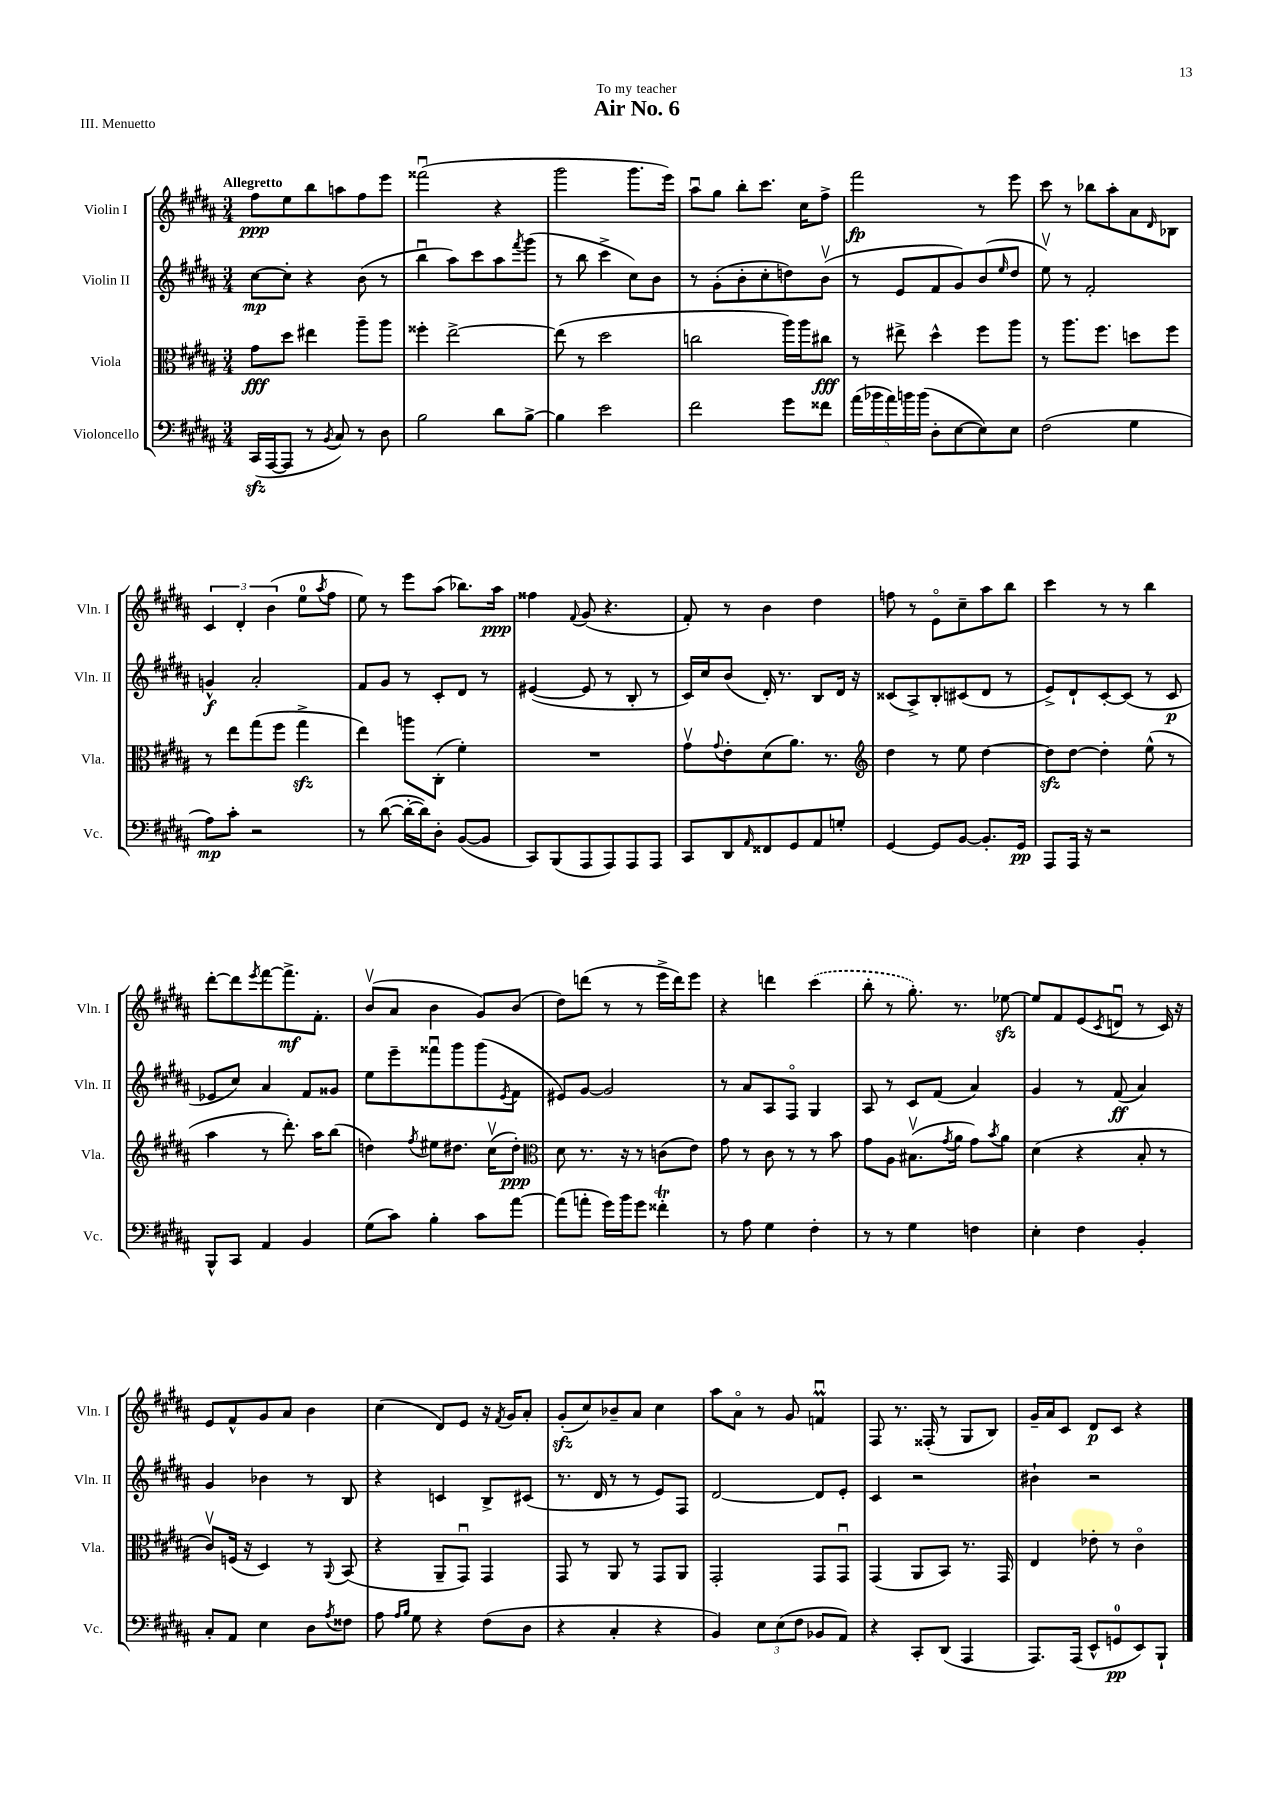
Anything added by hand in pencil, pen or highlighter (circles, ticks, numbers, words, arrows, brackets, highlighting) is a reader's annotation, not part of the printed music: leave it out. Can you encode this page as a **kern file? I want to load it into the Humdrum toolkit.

**kern	**kern	**kern	**kern
*staff4	*staff3	*staff2	*staff1
*clefF4	*clefC3	*clefG2	*clefG2
*k[f#c#g#d#a#]	*k[f#c#g#d#a#]	*k[f#c#g#d#a#]	*k[f#c#g#d#a#]
*M3/4	*M3/4	*M3/4	*M3/4
(16CC#	8g#	[8cc#	8ff#
[16AAA#	.	.	.
8AAA#]	8dd#	8cc#']	8ee
8r	4ee#	4r	8bb
8qBB	.	.	.
8C#)	.	.	8aa
8r	8aa#~	(8b	8ff#
8D#	8aa#	8r	8eee
=	=	=	=
2B	4ff##'	4bbu	(2fff##u
.	[2ee^	8aa#)	.
.	.	8ccc#	.
8d#	.	8aa#	4r
.	.	8qfff#	.
[8B^	.	(8ggg#	.
=	=	=	=
4B]	(8ee]	8r	2ggg#
.	8r	8bb	.
2e	2dd#	4ccc#^	.
.	.	8cc#)	8.ggg#
.	.	8b	.
.	.	.	16eee)
=	=	=	=
2f#	2cc	8r	8aa#u
.	.	(8g#'	8gg#
.	.	8b'	8bb'
.	.	8cc#'	8.ccc#
8g#	16aa#)	8dd)	.
.	16aa#	.	16cc#
8f##	8cc#	(8bv	8ff#^
=	=	=	=
(20a#	8r	8r	2fff#
20b-	.	.	.
20a#)	.	.	.
.	8ee#^	8e	.
20b	.	.	.
(20b	.	.	.
8D#'	4dd#^^	8f#	.
[8E	.	8g#)	.
8E])	8ff#	(8b	8r
.	.	16qqee	.
8E	8aa#	8dd#	8eee
=	=	=	=
(2F#	8r	8eev)	8ccc#
.	8.aa#	8r	8r
.	.	2f#'	8bb-
.	8.ff#	.	.
.	.	.	8aa#'
4G#	8dd	.	8a#
.	.	.	16qqd#
.	8ff#	.	8B-
=	=	=	=
8A#)	8r	4g^^	6c#
8c#'	8ee	.	.
.	.	.	6d#'
2r	(8gg#	2a#'	.
.	.	.	(6b
.	8ff#	.	.
.	4gg#^	.	8ee
.	.	.	8qaa#
.	.	.	8ff#
=	=	=	=
8r	4ee)	8f#	8ee)
([8d#	.	8g#	8r
16d#'_	8aa	8r	8eee
16d#])	.	.	.
8D#'	(8C#'	8c#'	(8aa#
([8BB	4f#')	8d#	8.bb-)
8BB]	.	8r	.
.	.	.	16aa#
=	=	=	=
8CC#)	2.r	([4e#	4ff##
(8BBB	.	.	.
.	.	.	8qqf#
8AAA#	.	8e#]	(8g#
8AAA#)	.	8r	4.r
8AAA#	.	8B'	.
8AAA#	.	8r	.
=	=	=	=
8CC#	8g#v	16c#)	8f#')
.	.	16cc#	.
.	8qqg#	.	.
8DD#	8e'	(8b	8r
16qqAA#	.	.	.
8FF##	(8d#	16d#')	4b
.	.	8.r	.
8GG#	8.a#)	.	.
8AA#	.	8B	4dd#
.	8.r	.	.
8G'	.	16d#	.
.	.	16r	.
=	=	=	=
*	*clefG2	*	*
[4GG#	4dd#	(8c##	8ff
.	.	8A#^)	8r
8GG#]	8r	8B'	8eo
[8BB	8ee	(8c#	8cc#~
8.BB']	[4dd#	8d#	8aa#
.	.	8r	8bb
16GG#	.	.	.
=	=	=	=
8AAA#	8dd#]	8e^)	4ccc#
16AAA#	[8dd#	8d#`	.
16r	.	.	.
2r	4dd#']	[8c#'	8r
.	.	(8c#]	8r
.	(8ee^^	8r	4bb
.	8r	8c#	.
=	=	=	=
8BBB^^	4aa#	8e-	[8ddd#'
8CC#	.	8cc#)	8ddd#]
.	.	.	8qeee
4AA#	8r	4a#	[8fff#
.	8.ddd#')	.	8.fff#^]
4BB	.	8f#	.
.	16aa#	.	8.f#'
.	(8bb	8g##	.
=	=	=	=
(8G#	4dd)	8ee	(8bv
8c#)	.	8eee~	8a#
.	8qff#	.	.
4B'	8ee#	8fff##u	4b
.	8.dd#	8ggg#	.
8c#	.	(8ggg#	8g#)
.	(16cc#v	.	.
.	.	8qe	.
[8a#	8dd#')	8f#	(8b
=	=	=	=
*	*clefC3	*	*
(8a#]	8d#	8e#)	8dd#)
8a'	8.r	[8g#	(8ddd
16g#)	.	2g#]	8r
16b	16r	.	.
8g#	8r	.	8r
4f##'	(8c	.	16eee^
.	.	.	16ddd)
.	8e)	.	8eee
=	=	=	=
8r	8g#	8r	4r
8A#	8r	8a#	.
4G#	8c#	8A#	4ddd
.	8r	8F#o	.
4F#'	8r	4G#	(4ccc#
.	8b	.	.
=	=	=	=
8r	8g#	8A#	8bb'
8r	8A#	8r	8r
4G#	(8.B#v	8c#	8.gg#')
.	.	(8f#	.
.	8qg#	.	.
.	16a#	.	8.r
4F	8g#)	4a#)	.
.	8qb	.	.
.	8a#	.	[8ee-
=	=	=	=
4E'	(4d#	4g#	8ee-]
.	.	.	8f#
4F#	4r	8r	(8e
.	.	.	8qc#
.	.	(8f#	8du
4BB'	8B'	4a#)	8r
.	8r	.	16c#)
.	.	.	16r
=	=	=	=
8C#'	8c#v)	4g#	8e
8AA#	(16F	.	8f#^^
.	16r	.	.
4E	4D#)	4b-	8g#
.	.	.	8a#
8D#	8r	8r	4b
8qA#	8qqAA#	.	.
8F##	(8BB	8B	.
=	=	=	=
8A#	4r	4r	(4cc#
16qqA#	.	.	.
16qqB	.	.	.
8G#	.	.	.
4r	8AA#~	4c	8d#)
.	8GG#u)	.	8e
(8F#	4GG#	8B^	16r
.	.	.	8qf#
.	.	.	16g#
8D#	.	(8c#	8a#'
=	=	=	=
4r	8GG#	8.r	(8g#'
.	8r	.	8cc#)
.	.	16d#	.
4C#'	8AA#	8r	8b-~
.	8r	8r	8a#
4r	8GG#	8e)	4cc#
.	8AA#	8F#	.
=	=	=	=
4BB)	2GG#'	[2d#	8aa#
.	.	.	8a#o
12E	.	.	8r
(12E	.	.	.
.	.	.	8g#
12F#	.	.	.
8BB-	8GG#	8d#]	4fu
8AA#)	8GG#u	8e'	.
=	=	=	=
4r	(4GG#	4c#	8F#
.	.	.	8.r
8CC#'	8AA#	2r	.
.	.	.	(16F##'
(8DD#	8BB)	.	8r
4AAA#	8.r	.	8G#
.	.	.	8B)
.	16GG#	.	.
=	=	=	=
8.AAA#)	4E	4b#`	16g#~
.	.	.	16a#
.	.	.	8c#
(16AAA#	.	.	.
8EE^^	8e-'	2r	8d#
8GG	8r	.	8c#
8EE)	4c#o	.	4r
8BBB`	.	.	.
==	==	==	==
*-	*-	*-	*-
